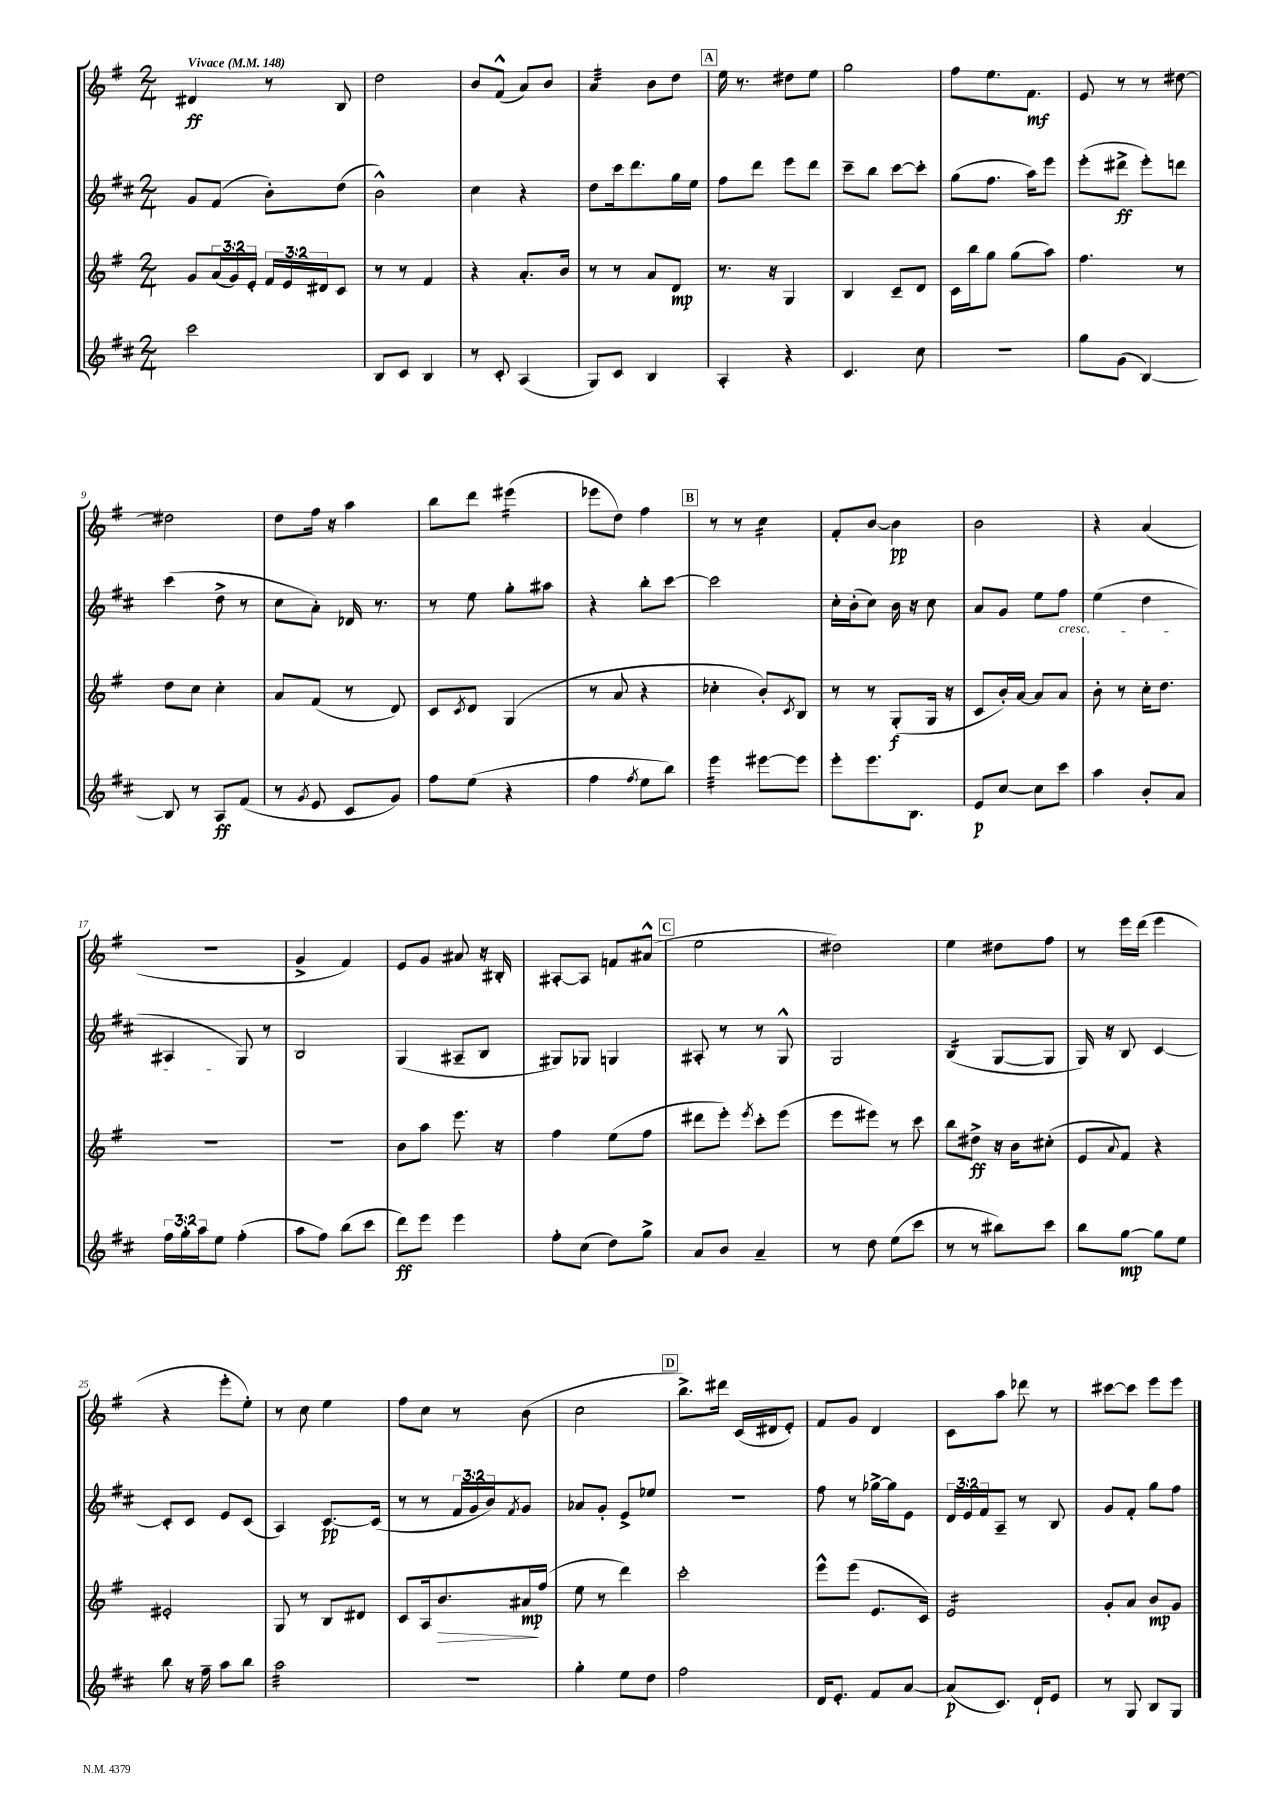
<<
\new StaffGroup <<
\new Staff = "s0" {
    \clef treble \key g \major \numericTimeSignature \time 2/4 \tempo "Vivace" 4 = 148
    dis'4\ff r8 b8 |
    d''2 |
    b'8 fis'8-^( a'8) b'8 |
    a'4:32 b'8 d''8 |
    \mark \markup { \box "A" } e''16 r8. dis''8 e''8 |
    g''2 |
    fis''8 e''8. fis'8.\mf |
    e'8 r8 r8 dis''8~ |
    dis''2 |
    d''8 fis''16 r16 a''4 |
    b''8 d'''8 eis'''4:16( |
    ees'''8 d''8) fis''4 |
    \mark \markup { \box "B" } r8 r8 c''4:16 |
    fis'8-. b'8~ b'4\pp |
    b'2 |
    r4 a'4( |
    r2 |
    g'4-> fis'4) |
    e'8 g'8 ais'8 r16 bis16-. |
    ais8~-. ais8 f'8 ais'8-^( |
    \mark \markup { \box "C" } e''2 |
    dis''2) |
    e''4 dis''8 fis''8 |
    r8 e'''16 d'''16( e'''4 |
    r4 e'''8-. e''8-.) |
    r8 c''8 e''4 |
    fis''8 c''8 r8 b'8( |
    c''2 |
    \mark \markup { \box "D" } b''8.->) dis'''16 c'16( dis'16 e'8-.) |
    fis'8 g'8 d'4 |
    c'8 a''8 des'''8 r8 |
    cis'''8~ cis'''8 e'''8 e'''8 \bar "|." |
}
\new Staff = "s1" {
    \clef treble \key d \major \numericTimeSignature \time 2/4 \override Staff.TupletNumber.text = #tuplet-number::calc-fraction-text
    g'8 fis'8( b'8-.) d''8( |
    b'2-^) |
    cis''4 r4 |
    d''8 cis'''16 d'''8. g''16 e''16 |
    \mark \markup { \box "A" } fis''8 d'''8 e'''8 d'''8 |
    cis'''8-- b''8 cis'''8~ cis'''8-. |
    g''8( fis''8. a''16) e'''8 |
    e'''8-.( dis'''8->\ff e'''8-.) d'''8 |
    cis'''4( d''8-> r8 |
    cis''8 a'8-.) des'16 r8. |
    r8 e''8 g''8-. ais''8 |
    r4 b''8-. cis'''8~ |
    \mark \markup { \box "B" } cis'''2 |
    cis''16-. b'16-.( cis''8) b'16 r16 cis''8 |
    a'8 g'8 e''8 fis''8\cresc |
    e''4( d''4 |
    ais4\! g8) r8 |
    b2 |
    g4( ais8-- b8 |
    gis8) ges8 g4 |
    \mark \markup { \box "C" } ais8-. r8 r8 g8-^ |
    g2 |
    b4:16( g8~ g8 |
    g16) r16 b8 cis'4~ |
    cis'8-. cis'8 e'8 cis'8( |
    a4) cis'8.~\pp cis'16( |
    r8 r8 \tuplet 3/2 { fis'16 g'16 b'16) } \acciaccatura { fis'8 } g'8 |
    aes'8 g'8-. e'8-> ees''8 |
    \mark \markup { \box "D" } r2 |
    fis''8 r8 ges''16~-> ges''16 e'8 |
    \tuplet 3/2 { d'16 e'16 fis'16 } a8-- r8 b8 |
    g'8 fis'8-. g''8 fis''8 \bar "|." |
}
\new Staff = "s2" {
    \clef treble \key g \major \numericTimeSignature \time 2/4 \override Staff.TupletNumber.text = #tuplet-number::calc-fraction-text
    g'8 \tuplet 3/2 { a'16( g'16) e'16-. } \tuplet 3/2 { fis'16 e'16 dis'16 } c'8 |
    r8 r8 fis'4 |
    r4 a'8.-. b'16 |
    r8 r8 a'8 d'8\mp |
    \mark \markup { \box "A" } r8. r16 g4 |
    b4 c'8-- d'8 |
    c'16 b''16 g''8 g''8( a''8) |
    fis''4. r8 |
    d''8 c''8 c''4-. |
    a'8 fis'8( r8 d'8) |
    c'8 \acciaccatura { c'8 } d'8 g4( |
    r8 a'8 r4 |
    \mark \markup { \box "B" } ces''4-. b'8-.) \acciaccatura { c'8 } b8 |
    r8 r8 g8-.\f( g16 r16 |
    c'8 b'16-.) a'16~ a'8 a'8 |
    b'8-. r8 c''16-. d''8. |
    r2 |
    r2 |
    b'8 a''8 e'''8. r16 |
    fis''4 e''8( fis''8 |
    \mark \markup { \box "C" } dis'''8 e'''8-.) \acciaccatura { e'''8 } c'''8-. e'''8( |
    e'''8 eis'''8) r8 c'''8 |
    b''8 dis''8->\ff r16 b'16 cis''8-.( |
    e'8 \appoggiatura { a'8 } fis'8) r4 |
    eis'2-. |
    g8 r8 b8 dis'8 |
    c'8 a16 b'8.\> ais'16\mp\! fis''16( |
    e''8 r8 d'''4) |
    \mark \markup { \box "D" } c'''2-. |
    e'''8-^ e'''8( e'8. c'16) |
    e'2:16 |
    g'8-. a'8 b'8\mp g'8 \bar "|." |
}
\new Staff = "s3" {
    \clef treble \key d \major \numericTimeSignature \time 2/4 \override Staff.TupletNumber.text = #tuplet-number::calc-fraction-text
    cis'''2 |
    b8 cis'8 b4 |
    r8 cis'8-. a4( |
    g8) cis'8 b4 |
    \mark \markup { \box "A" } a4-. r4 |
    cis'4. cis''8 |
    R2 |
    g''8 g'8( b4~) |
    b8 r8 a8\ff fis'8( |
    r8 \acciaccatura { g'8 } e'8 cis'8 g'8) |
    fis''8 e''8( r4 |
    fis''4 \acciaccatura { fis''8 } e''8 b''8) |
    \mark \markup { \box "B" } e'''4:32 eis'''8~ eis'''8 |
    e'''8-. e'''8. b8. |
    e'8\p cis''8~ cis''8 cis'''8 |
    a''4 b'8-. a'8 |
    \tuplet 3/2 { fis''16 g''16-. a''16 } e''8 fis''4-.( |
    a''8 fis''8) b''8( cis'''8 |
    d'''8\ff) e'''8 e'''4 |
    fis''8-. cis''8( d''8) g''8-> |
    \mark \markup { \box "C" } a'8 b'8 a'4-- |
    r8 d''8 e''8( cis'''8 |
    r8 r8 bis''8) cis'''8 |
    b''8 g''8~\mp g''8 e''8 |
    b''8 r16 fis''16-- a''8 b''8 |
    a''2:32 |
    R2 |
    g''4-. e''8 d''8 |
    \mark \markup { \box "D" } fis''2 |
    d'16 e'8.-. fis'8 a'8~ |
    a'8\p( cis'8.) d'16-! e'8 |
    r8 g8 b8 g8 \bar "|." |
}
>>
>>
